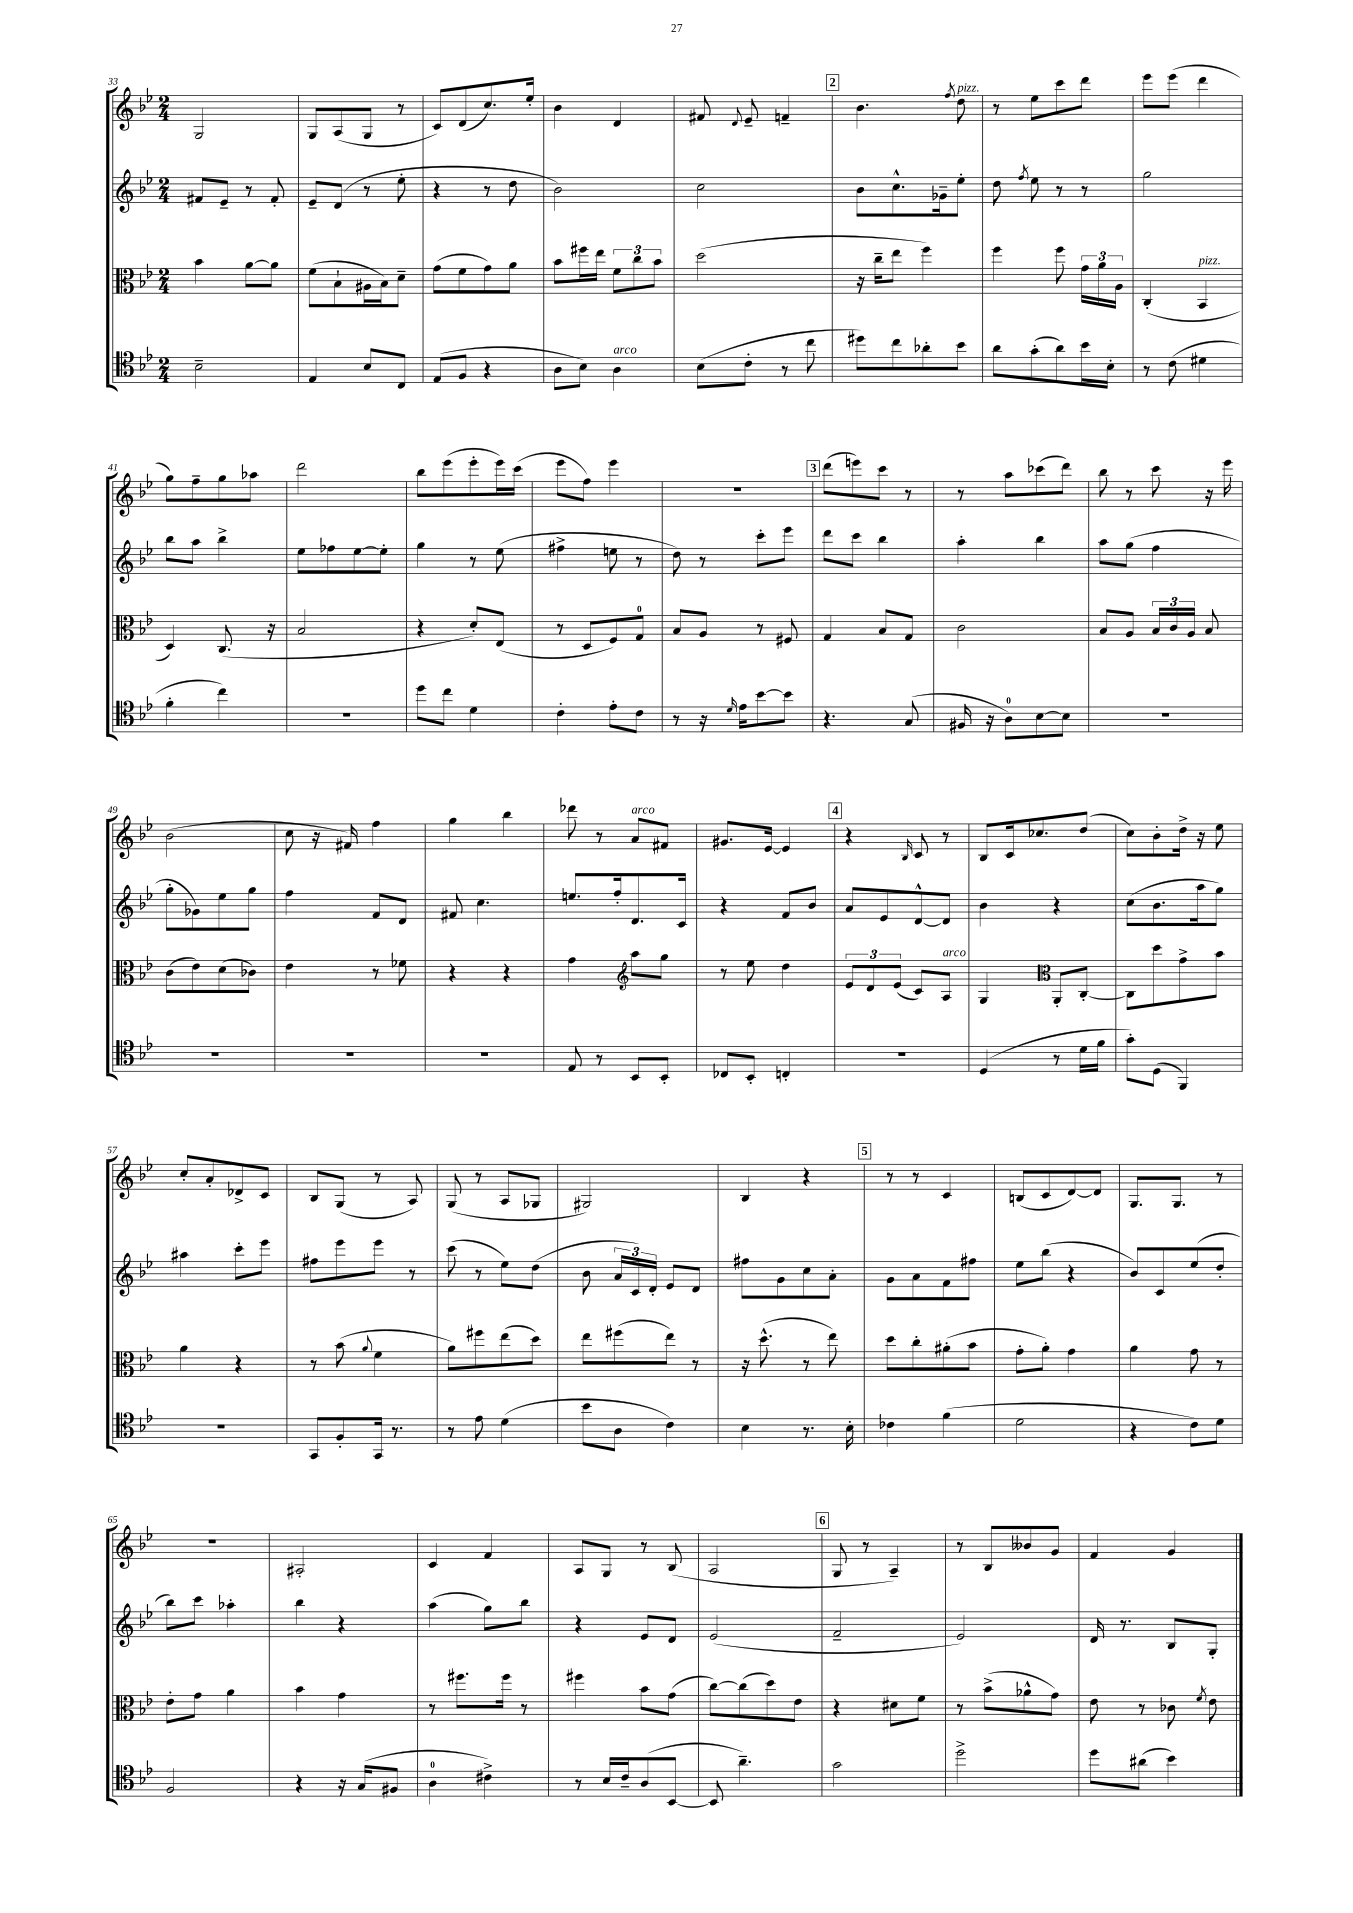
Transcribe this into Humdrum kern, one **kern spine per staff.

**kern	**kern	**kern	**kern
*staff4	*staff3	*staff2	*staff1
*clefC4	*clefC3	*clefG2	*clefG2
*k[b-e-]	*k[b-e-]	*k[b-e-]	*k[b-e-]
*M2/4	*M2/4	*M2/4	*M2/4
2B-~\	4b-\	8f#/L	2G/
.	.	8e-~/J	.
.	[8a\L	8r	.
.	8a\]J	8f#'/	.
=	=	=	=
4E-/	(8f\L	8e-~/L	8G/L
.	8B-`\	(8d/J	(8A/
8B-/L	16A#\L	8r	8G/J
.	16B-\J)	.	.
8C/J	8d~\J	8ee-'\	8r
=	=	=	=
(8E-/L	(8g\L	4r	8c/L)
8F/J	8f\	.	(8d/
4r	8g\)	8r	8.cc/)
.	8a\J	8dd\	.
.	.	.	16ee-'/Jk
=	=	=	=
8A\L	8b-\L	2b-\)	4b-\
8B-\J)	16ff#\L	.	.
.	16ee-\JJ	.	.
4A\	12f\L	.	4d/
.	12cc\	.	.
.	12b-\J	.	.
=	=	=	=
(8B-\L	(2dd\	2cc\	8f#/
.	.	.	8qqd/
8c'\J	.	.	8e-~/
8r	.	.	4f~/
8cc\	.	.	.
=	=	=	=
8dd#\L)	16r	8b-\L	4.b-\
.	16cc~\LK	.	.
8cc\	8ee-\J	8.cc^^\	.
8a-'\	4ff\)	.	.
.	.	16g-~\k	.
.	.	.	8qff/
8b-\J	.	8ee-'\J	8dd\
=	=	=	=
8a\L	4ff\	8dd\	8r
.	.	8qff/	.
(8g'\	.	8ee-\	8ee-\L
8a\)	8ff\	8r	8ccc\
16b-\L	24g\LL	8r	8ddd\J
.	24a\	.	.
16B-'\JJ	.	.	.
.	24A\JJ	.	.
=	=	=	=
8r	(4C'/	2gg\	8eee-\L
(8c\	.	.	(8eee-\J
4d#\	4BB-/	.	4ddd\
=	=	=	=
4f'\	4D/)	8bb-\L	8gg\L)
.	.	8aa\J	8ff~\
4cc\)	(8.C/	4bb-^\	8gg\
.	.	.	8aa-\J
.	16r	.	.
=	=	=	=
2r	2B-/	8ee-\L	2ddd\
.	.	8ff-\	.
.	.	[8ee-\	.
.	.	8ee-'\]J	.
=	=	=	=
8dd\L	4r	4gg\	8bb-\L
8cc\J	.	.	(8eee-\
4d\	8d'/L)	8r	8eee-'\
.	(8E-/J	(8ee-\	16eee-\L)
.	.	.	(16ccc\JJ
=	=	=	=
4c'\	8r	4ff#^\	8eee-\L
.	8D/L	.	8ff\J)
8e-'\L	8F/)	8ee\	4eee-\
8c\J	8G/J	8r	.
=	=	=	=
8r	8B-/L	8dd\)	2r
16r	8A/J	8r	.
16qqd/	.	.	.
16e-\LK	.	.	.
[8b-\	8r	8ccc'\L	.
8b-\]J	8F#/	8eee-\J	.
=	=	=	=
4.r	4G/	8ddd\L	(8ddd\L
.	.	8ccc\J	8eee\)
.	8B-/L	4bb-\	8ccc\J
(8G/	8G/J	.	8r
=	=	=	=
16F#/	2c\	4aa'\	8r
16r	.	.	.
8A\L)	.	.	8aa\L
[8B-\	.	4bb-\	(8ccc-\
8B-\]J	.	.	8ddd\J)
=	=	=	=
2r	8B-/L	8aa\L	8bb-\
.	8A/J	(8gg\J	8r
.	24B-/LL	4ff\	8ccc\
.	24c/	.	.
.	24A/JJ	.	.
.	8B-/	.	16r
.	.	.	16eee-\
=	=	=	=
2r	(8c\L	8gg'\L	(2b-\
.	8e-\)	8g-\)	.
.	(8d\	8ee-\	.
.	8c-\J)	8gg\J	.
=	=	=	=
2r	4e-\	4ff\	8cc\
.	.	.	16r
.	.	.	16f#/)
.	8r	8f/L	4ff\
.	8f-\	8d/J	.
=	=	=	=
2r	4r	8f#/	4gg\
.	.	4.cc\	.
.	4r	.	4bb-\
=	=	=	=
8E-/	4g\	8.ee/L	8ddd-\
8r	.	.	8r
.	.	16ff'/k	.
*	*clefG2	*	*
8BB-/L	8aa\L	8.d/	8a/L
8BB-'/J	8gg\J	.	8f#/J
.	.	16c/Jk	.
=	=	=	=
8C-/L	8r	4r	8.g#/L
8BB-'/J	8ee-\	.	.
.	.	.	[16e-/Jk
4C'/	4dd\	8f/L	4e-/]
.	.	8b-/J	.
=	=	=	=
2r	12e-/L	8a/L	4r
.	12d/	.	.
.	.	8e-/	.
.	(12e-/J	.	.
.	.	.	16qqB-/
.	8c/L)	[8d^^/	8c/
.	8A/J	8d/]J	8r
=	=	=	=
(4D/	4G/	4b-\	8B-/L
.	.	.	16c/k
.	.	.	8.cc-/
*	*clefC3	*	*
8r	8AA'/L	4r	.
16d\LL	[8C'/J	.	(8dd/J
16f\JJ	.	.	.
=	=	=	=
8g'\L)	8C\]L	(8cc\L	8cc\L)
(8D\J	8dd\	8.b-\	8b-'\
4FF/)	8g^\	.	16dd^\Jk
.	.	16aa\k	16r
.	8b-\J	8gg\J)	8ee-\
=	=	=	=
2r	4a\	4aa#\	8cc'/L
.	.	.	8a'/
.	4r	8ccc'\L	8d-^/
.	.	8eee-\J	8c/J
=	=	=	=
8GG/L	8r	8ff#\L	8B-/L
8F'/	(8b-\	8eee-\	(8G/J
.	8qqa/	.	.
16GG/Jk	4f\	8eee-\J	8r
8.r	.	.	.
.	.	8r	8A/)
=	=	=	=
8r	8a\L)	(8ccc\	(8G/
8e-\	8ff#\	8r	8r
(4d\	(8ee-\	8ee-\L)	8A/L
.	8dd\J)	(8dd\J	8G-/J
=	=	=	=
8b-\L	8ee-\L	8b-\	2G#/)
8A\J	(8ff#\	24a/LL	.
.	.	24c/)	.
.	.	24d'/JJ	.
4c\)	8ee-\J)	8e-/L	.
.	8r	8d/J	.
=	=	=	=
4B-\	16r	8ff#\L	4B-/
.	(8.dd^^\	.	.
.	.	8g\	.
8.r	8r	8cc\	4r
.	8ee-\)	8a'\J	.
16B-'\	.	.	.
=	=	=	=
4c-\	8dd\L	8g\L	8r
.	8cc'\	8a\	8r
(4f\	(8a#'\	8f\	4c/
.	8b-\J	8ff#\J	.
=	=	=	=
2d\	8g'\L	8ee-\L	(8B/L
.	8a'\J)	(8bb-\J	8c/
.	4g\	4r	[8d/)
.	.	.	8d/]J
=	=	=	=
4r	4a\	8b-/L)	8.G/L
.	.	8c/	.
.	.	.	8.G/J
8c\L)	8g\	(8ee-/	.
8d\J	8r	8dd'/J	8r
=	=	=	=
2F/	8e-'\L	8bb-\L)	2r
.	8g\J	8ccc\J	.
.	4a\	4aa-'\	.
=	=	=	=
4r	4b-\	4bb-\	2A#'/
16r	4g\	4r	.
(16G/LK	.	.	.
8F#/J	.	.	.
=	=	=	=
4A\	8r	(4aa\	4c/
.	8.ff#\L	.	.
4c#^\)	.	8gg\L)	4f/
.	16ff#\Jk	.	.
.	8r	8bb-\J	.
=	=	=	=
8r	4ff#\	4r	8A/L
16B-/LL	.	.	8G/J
16c~/J	.	.	.
(8A/	8b-\L	8e-/L	8r
[8BB-/J	(8g\J	8d/J	(8B-/
=	=	=	=
8BB-/]	[8cc\L)	(2e-/	2A/
4.a~\)	(8cc\]	.	.
.	8dd\)	.	.
.	8e-\J	.	.
=	=	=	=
2g\	4r	2f~/	8G/
.	.	.	8r
.	8d#\L	.	4A~/)
.	8f\J	.	.
=	=	=	=
2dd^\	8r	2e-/)	8r
.	(8b-^\L	.	8B-/L
.	8a-^^\	.	8b--/
.	8g\J)	.	8g/J
=	=	=	=
8dd\L	8e-\	16d/	4f/
.	.	8.r	.
(8a#\J	8r	.	.
4b-\)	8c-\	8B-/L	4g/
.	8qf/	.	.
.	8e-\	8G'/J	.
==	==	==	==
*-	*-	*-	*-
